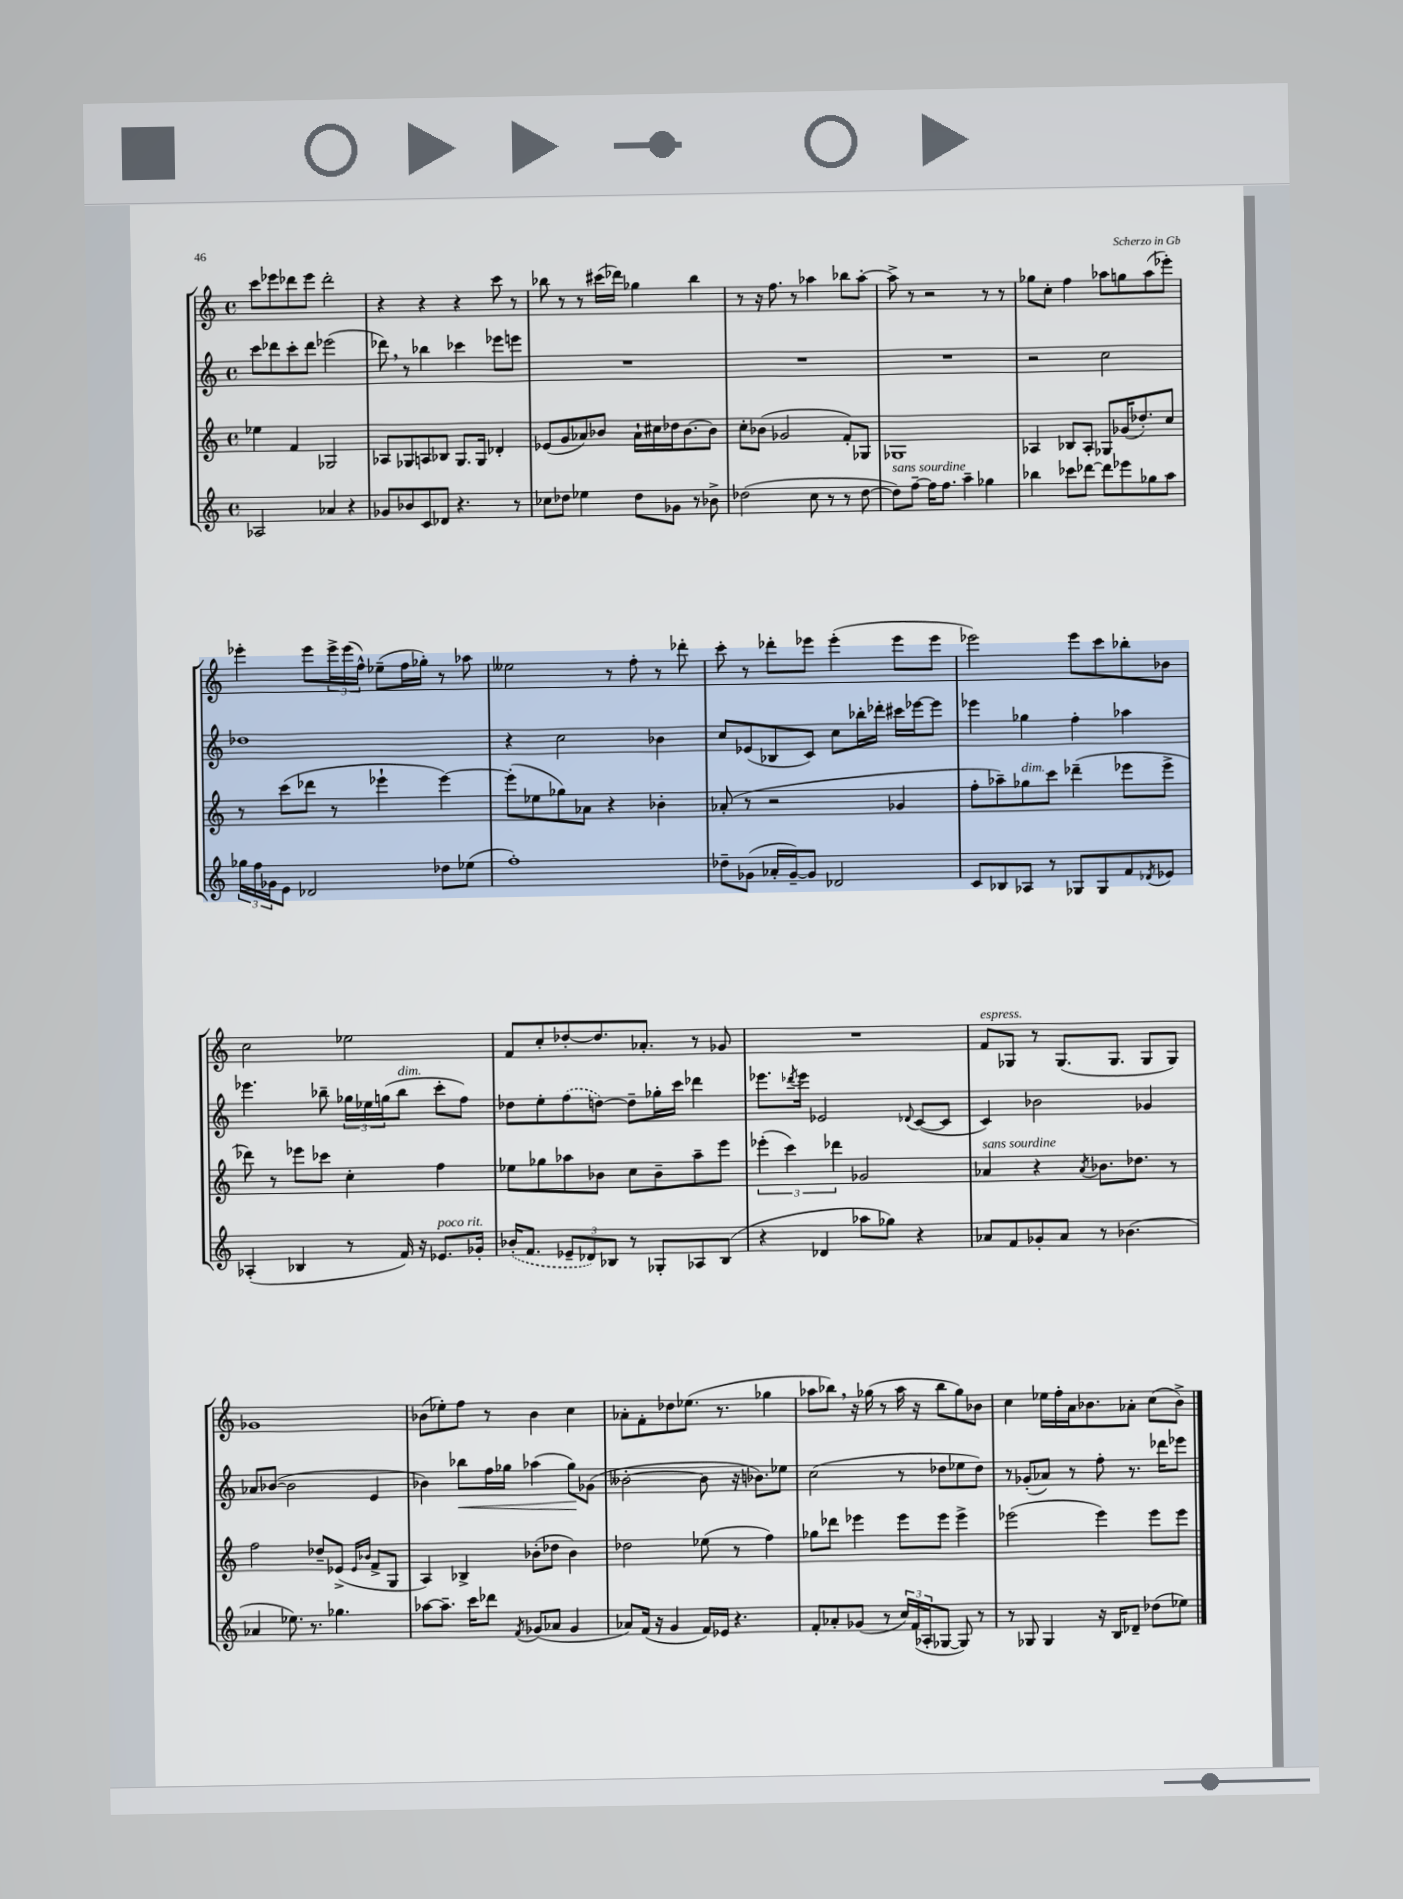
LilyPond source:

<<
\new StaffGroup <<
\new Staff = "s0" {
    \clef treble \key c \major \defaultTimeSignature \time 4/4
    c'''8 ees'''8 des'''8 ees'''8 des'''2-. |
    r4 r4 r4 c'''8 r8 |
    bes''8 r8 r8 cis'''16( des'''16) ges''4 bes''4 |
    r8 r16 f''8. r8 aes''4 bes''8 aes''8~-. |
    aes''8-> r8 r2 r8 r8 |
    ges''8 c''8-. f''4 aes''8 g''8 aes''8( ees'''8-.) |
    ees'''4-. ees'''8 \tuplet 3/2 { ees'''16-> ees'''16( f''16-^) } ees''8--( f''16 ges''16-.) r8 aes''8 |
    eeses''2 r8 f''8-. r8 des'''8-. |
    c'''8-. r8 des'''8-. ees'''8 ees'''4-.( ees'''8 ees'''8 |
    ees'''2) ees'''8 c'''8 bes''8-. bes'8 |
    c''2 ees''2 |
    f'8 c''8-. des''8~-. des''8. aes'8.-. r8 ges'8 |
    R1 |
    f'8^\markup { \italic "espress." } ges8 r8 ges8.( ges8. ges8 ges8) |
    ges'1 |
    bes'8( ees''8-.) f''8 r8 bes'4 c''4 |
    aes'8-. f'8-. des''8 ees''8.( r8. ges''4 |
    aes''8 bes''8) \breathe r16 ges''16( r8 aes''16 r16 bes''8 ges''8) bes'8 |
    c''4 ees''16 f''16-. a'16 bes'8. aes'8-. c''8( bes'8->) \bar "|." |
}
\new Staff = "s1" {
    \clef treble \key c \major \defaultTimeSignature \time 4/4
    c'''8 des'''8 c'''8-. des'''8 ees'''2( |
    des'''8) \breathe r8 bes''4 ces'''4 ees'''8 e'''8 |
    R1 |
    R1 |
    R1 |
    r2 c''2 |
    des''1 |
    r4 c''2 bes'4 |
    c''8 ees'8( bes8 c'8) c''8 bes''16-. des'''16-. cis'''16 ees'''16~ ees'''8 |
    ees'''4 ges''4 f''4-. aes''4 |
    ees'''4. bes''8-- \tuplet 3/2 { ges''16 ees''16 g''16( } bes''8^\markup { \italic "dim." } c'''8-. f''8) |
    des''8 e''8-. \once \slurDashed f''8( d''8~) d''8-- ges''16-. c'''16 des'''4 |
    ees'''8. \acciaccatura { des'''8 } ees'''16 ees'2 \appoggiatura { des'8 } c'8~( c'8 |
    c'4) bes'2 ges'4 |
    aes'8 bes'8~( bes'2 e'4 |
    bes'4) bes''8\< f''16 ges''16 aes''4( ges''8\!) ges'8( |
    beses'2~-. beses'8 r16 bes'8.) ees''8 |
    c''2( r8 des''8 ees''8 des''8) |
    r8 ges'8-.( aes'8) r8 f''8-. r8. des'''16 ees'''8 \bar "|." |
}
\new Staff = "s2" {
    \clef treble \key c \major \defaultTimeSignature \time 4/4
    ees''4 f'4 ges2 |
    aes8 ges8 a8 bes8 ges8. ges16 des'4-. |
    ees'8( g'8 aes'8) bes'8 aes'16-! cis''16 des''16 bes'8.~ bes'8 |
    c''8-. bes'8( ges'2 f'8-.) ges8 |
    ges1 |
    aes4 bes8 aes8-. ges8 ges'16( des''8.-.) c''8 |
    r8 c'''8( des'''8 r8 ees'''4-! ees'''4~) |
    ees'''8-.( ees''8 ges''8) aes'8 r4 bes'4-. |
    aes'8-.( r8 r2 ges'4 |
    f''8-. aes''8--) ges''8^\markup { \italic "dim." } c'''8 des'''4--( ees'''8 ees'''8-> |
    des'''8) r8 ees'''8 ces'''8 c''4-. f''4 |
    ees''8 ges''8 aes''8 bes'8 c''8 bes'8-- aes''8-- e'''8 |
    \tuplet 3/2 { ees'''4-.( c'''4) des'''4 } ges'2 |
    aes'4^\markup { \italic "sans sourdine" } r4 \acciaccatura { aes'8 } bes'8. des''8. r8 |
    f''2 des''8-- ees'8->( \grace { ees'16 bes'16 } f'8-> g8 |
    a4) bes4-> bes'8-.( des''8 bes'4) |
    des''2 ees''8( r8 f''4) |
    ges''8 des'''8 ees'''4 ees'''8 ees'''8 ees'''4-> |
    ees'''2( ees'''4) ees'''8 ees'''8 \bar "|." |
}
\new Staff = "s3" {
    \clef treble \key c \major \defaultTimeSignature \time 4/4
    aes2 aes'4 r4 |
    ges'8 bes'8 c'8 des'8 r4. r8 |
    ces''8 des''8 ees''4 des''8 ges'8 r8 bes'8-> |
    des''2( c''8 r8 r8 des''8~ |
    des''8^\markup { \italic "sans sourdine" }) f''8~-- f''16 f''8. a''4-- ges''4 |
    bes''4 ces'''8 des'''8~ des'''8 ees'''8 ges''8 a''8 |
    \tuplet 3/2 { ges''16 f''16 ges'16 } e'8 des'2 des''8 ees''8( |
    f''1-.) |
    des''8-- ges'8( aes'16-. ges'16~--) ges'8 des'2 |
    c'8 bes8 aes8 r8 ges8 ges8 f'8 \acciaccatura { des'8 } ees'8 |
    aes4-.( bes4 r8 f'16) r16 ees'8.^\markup { \italic "poco rit." } ges'16-. |
    \once \slurDashed bes'16-.( f'8. \tuplet 3/2 { ees'8-- des'8) bes8 } r8 ges8-. aes8 bes8( |
    r4 des'4 aes''8 ges''8) r4 |
    aes'8 f'8 ges'8-. aes'8 r8 bes'4.( |
    aes'4 ees''8.) r8. ges''4. |
    aes''8~ aes''8.-- c'''16 des'''8 \acciaccatura { f'8 } ges'8( aes'8 ges'4 |
    aes'8) f'16( r16 g'4 f'16) ees'16 r4. |
    f'8-. aes'8-. ges'8( r8 \tuplet 3/2 { c''16) f'16( aes16-. } ges8~ ges8) r8 |
    r8 ges8 ges4 r16 b16 des'8-- des''8( ees''8) \bar "|." |
}
>>
>>
\layout { \context { \Score \remove "Bar_number_engraver" } }
